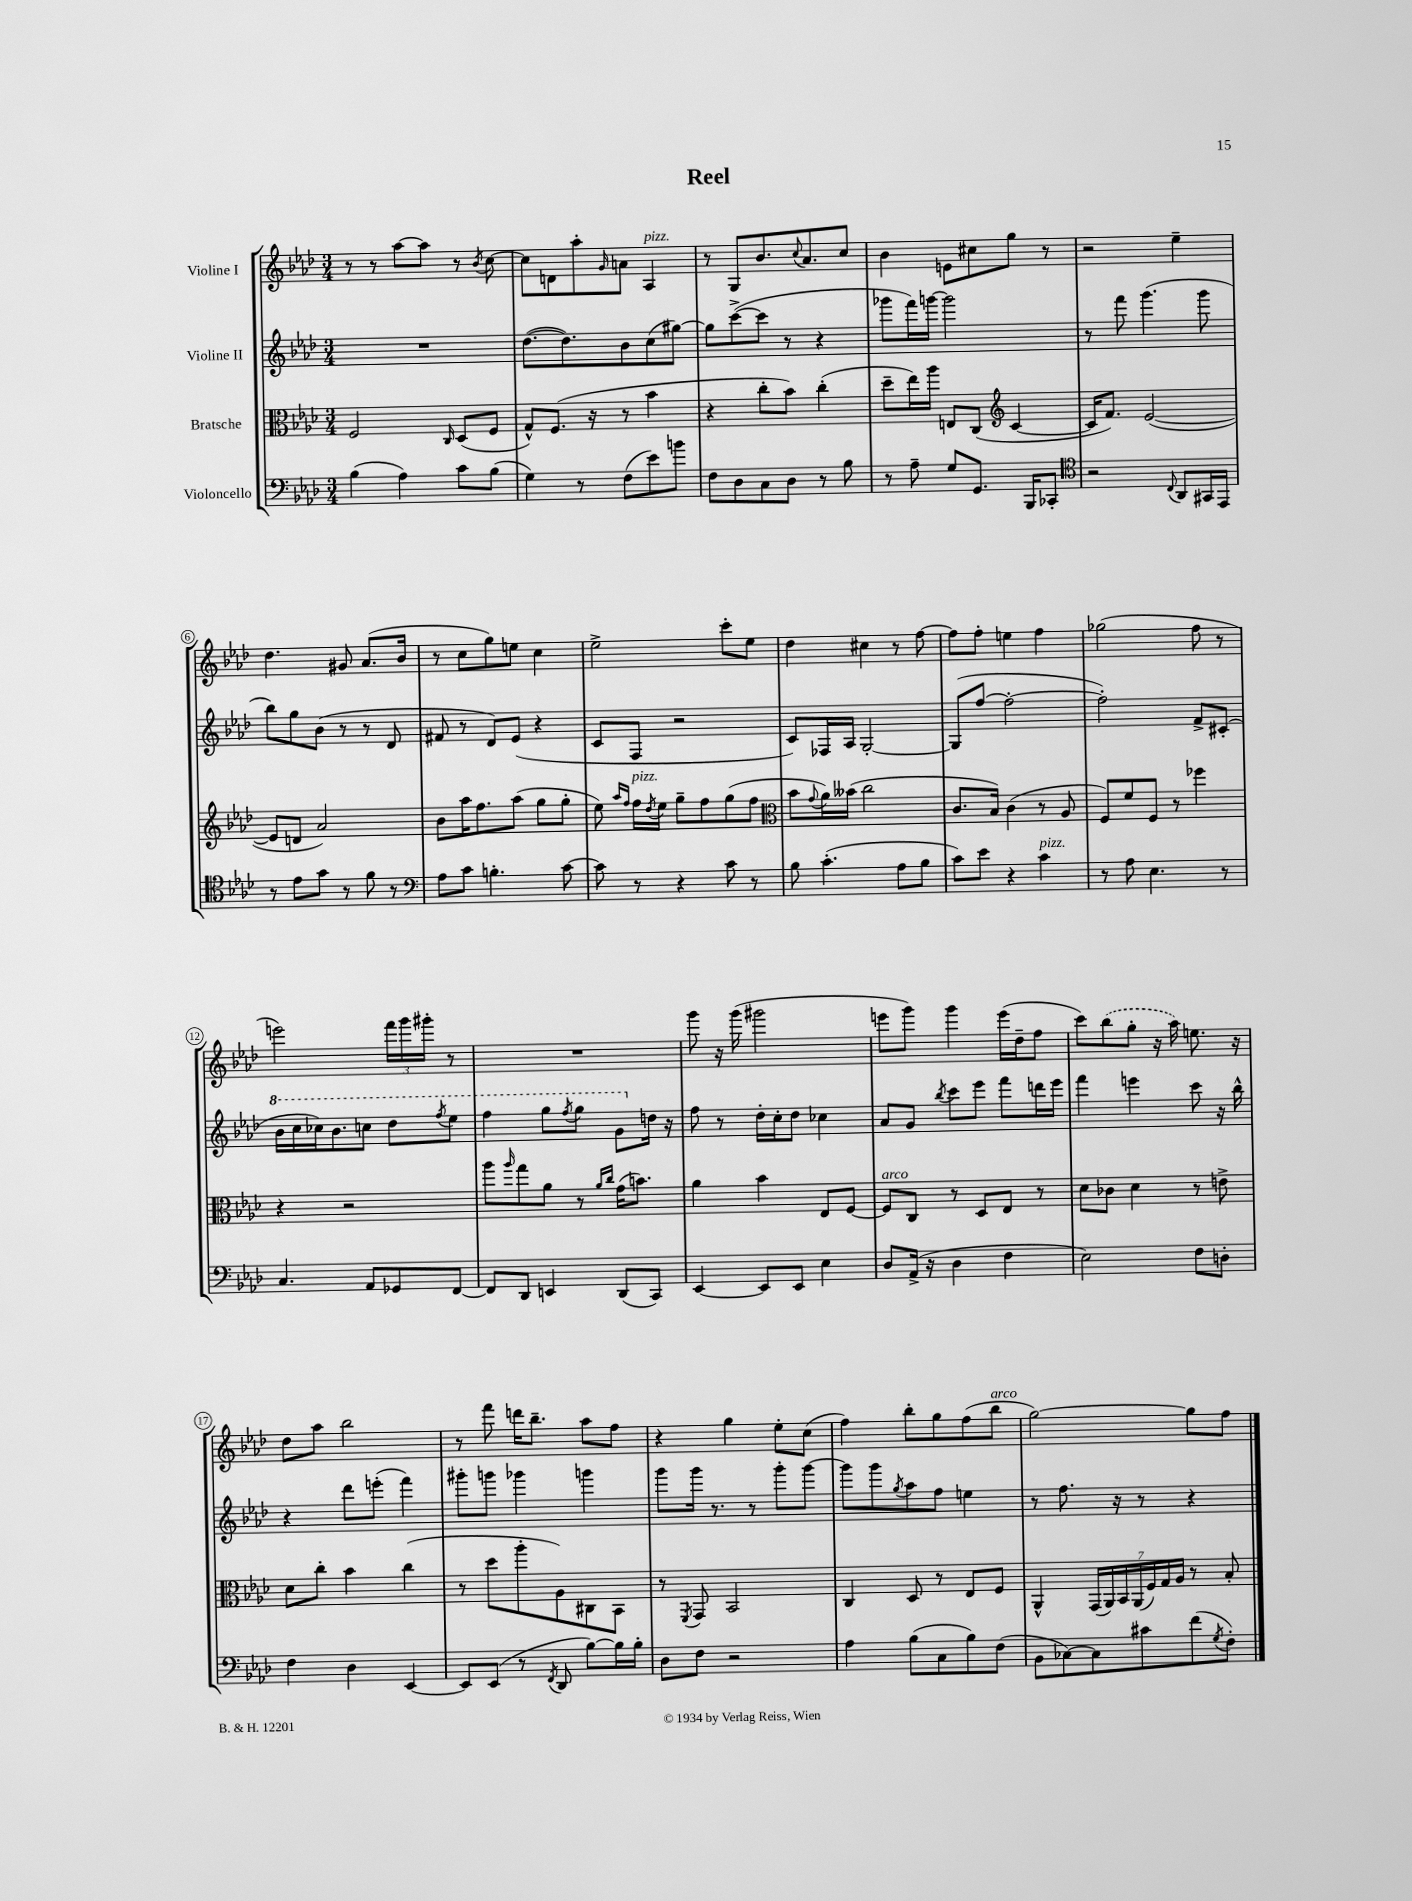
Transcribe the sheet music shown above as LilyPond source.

\header { title = "Reel" }
<<
\new StaffGroup <<
\new Staff = "s0" \with { instrumentName = "Violine I" } {
    \clef treble \key aes \major \numericTimeSignature \time 3/4
    r8 r8 aes''8~ aes''8 r8 \acciaccatura { bes'8 } c''8~ |
    c''8 d'8 aes''8-. \grace { g'16 } a'8 aes4^\markup { \italic "pizz." } |
    r8 g8 bes'8. \appoggiatura { c''8 } aes'8. c''8 |
    bes'4 e'8 cis''8 g''8 r8 |
    r2 ees''4-- |
    des''4. gis'8 aes'8.( bes'16 |
    r8 c''8 g''8) e''8 c''4 |
    ees''2-> c'''8-. ees''8 |
    des''4 cis''4 r8 f''8~ |
    f''8 f''8-. e''4 f''4 |
    ges''2( f''8 r8 |
    e'''2) \tuplet 3/2 { f'''16 g'''16 gis'''16-. } r8 |
    R2. |
    g'''8 r16 g'''16( gis'''2 |
    e'''8 g'''8) g'''4 e'''16( des''16-- f''8 |
    c'''8) \once \slurDashed bes''8( g''8-. r16 aes''16) e''8. r16 |
    des''8 aes''8 bes''2 |
    r8 f'''8 d'''16 bes''8.-- aes''8 f''8 |
    r4 g''4 ees''8-. c''8( |
    f''4) bes''8-. g''8 f''8( bes''8^\markup { \italic "arco" } |
    g''2~) g''8 f''8 \bar "|." |
}
\new Staff = "s1" \with { instrumentName = "Violine II" } {
    \clef treble \key aes \major \numericTimeSignature \time 3/4
    R2. |
    des''8.~( des''8.) bes'8 c''8( gis''8~) |
    gis''8 c'''8~->( c'''8 r8 r4 |
    ges'''8 f'''16) g'''16~ g'''2 |
    r8 f'''8 g'''4.( g'''8 |
    bes''8) g''8 bes'8( r8 r8 des'8 |
    fis'8 r8 des'8) ees'8( r4 |
    c'8 f8 r2 |
    c'8) fes16 aes16 g2~-. |
    g8( f''8~ f''2~-. |
    f''2-.) f'8-> cis'8-.( |
    \ottava #1 bes''16 c'''16 ces'''16) bes''8. c'''8 des'''8 \acciaccatura { f'''8 } ees'''8 |
    f'''4 g'''8 \acciaccatura { f'''8 } g'''8 g''8 \ottava #0 d''16 r16 |
    f''8 r8 des''16-. c''16-. des''8 ces''4 |
    aes'8 g'8 \acciaccatura { bes''8 } c'''8 ees'''8 f'''8 d'''16 ees'''16 |
    f'''4 e'''4 c'''8 r16 bes''16-^ |
    r4 des'''8 e'''8-.( f'''4) |
    gis'''8-. g'''8 ges'''4 g'''4 |
    g'''8 g'''16 r8. r8 g'''8-. g'''8~ |
    g'''8 g'''8 \acciaccatura { g''8 } aes''8 f''8 e''4 |
    r8 f''8. r16 r8 r4 \bar "|." |
}
\new Staff = "s2" \with { instrumentName = "Bratsche" } {
    \clef alto \key aes \major \numericTimeSignature \time 3/4
    f2 \grace { c16 } des8( f8 |
    g8-^) f8.( r16 r8 bes'4 |
    r4 c''8-. bes'8) c''4-.( |
    des''8-- ees''16) aes''16 e8 c8( \clef treble c'4~ |
    c'16 f'8.) ees'2~( |
    ees'8 d'8 aes'2) |
    bes'8 aes''16 f''8. aes''8( g''8 g''8-. |
    ees''8) \grace { aes''16 f''16 } f''16^\markup { \italic "pizz." } \acciaccatura { des''8 } ees''16 g''8-- f''8 g''8( f''8 |
    \clef alto bes'8 \appoggiatura { g'8 } aes'16) beses'16( c''2 |
    c'8. bes16) c'4( r8 aes8 |
    f8) f'8 f8 r8 fes''4 |
    r4 r2 |
    aes''8 \grace { aes''16 } g''8 aes'8 r8 \grace { aes'16 c''16 } g'16( b'8.) |
    aes'4 bes'4 ees8 f8~ |
    f8^\markup { \italic "arco" } c8 r8 des8 ees8 r8 |
    des'8 ces'8 des'4 r8 e'8-> |
    des'8 c''8-. bes'4 c''4( |
    r8 des''8 aes''8-. aes8) cis8 bes,8 |
    r8 \acciaccatura { f,8 } g,8 bes,2 |
    c4 des8 r8 ees8 f8 |
    aes,4-^ \tuplet 7/4 { g,16( aes,16) bes,16 aes,16( f16) g16 aes16 } r8 bes8-. \bar "|." |
}
\new Staff = "s3" \with { instrumentName = "Violoncello" } {
    \clef bass \key aes \major \numericTimeSignature \time 3/4
    bes4( aes4) c'8 bes8( |
    g4) r8 f8( ees'8) b'8 |
    f8 des8 c8 des8 r8 bes8 |
    r8 aes8-- g8 g,8. bes,,16 ces,8-. |
    \clef tenor r2 \appoggiatura { c8 } aes,8 gis,16 ees,16 |
    r8 ees'8 g'8 r8 f'8 r8 |
    \clef bass aes8 c'8 b4.-. c'8~ |
    c'8 r8 r4 c'8 r8 |
    bes8 c'4.-.( aes8 bes8 |
    c'8) ees'8 r4 c'4^\markup { \italic "pizz." } |
    r8 aes8 ees4. r8 |
    c4. aes,8 ges,8 f,8~ |
    f,8 des,8 e,4 des,8( c,8) |
    ees,4~ ees,8 ees,8 ees4 |
    des8 aes,16->( r16 des4 f4 |
    ees2) f8 d8-. |
    f4 des4 ees,4~ |
    ees,8 ees,8( r8 \acciaccatura { f,8 } des,8 bes8~) bes16 bes16-. |
    des8 f8 r2 |
    aes4 bes8( c8 bes8) f8( |
    bes,8 ces8~) ces8 cis'8 f'8( \acciaccatura { g8 } f8-.) \bar "|." |
}
>>
>>
\layout { \context { \Score \override BarNumber.stencil = #(make-stencil-circler 0.1 0.3 ly:text-interface::print) } }
